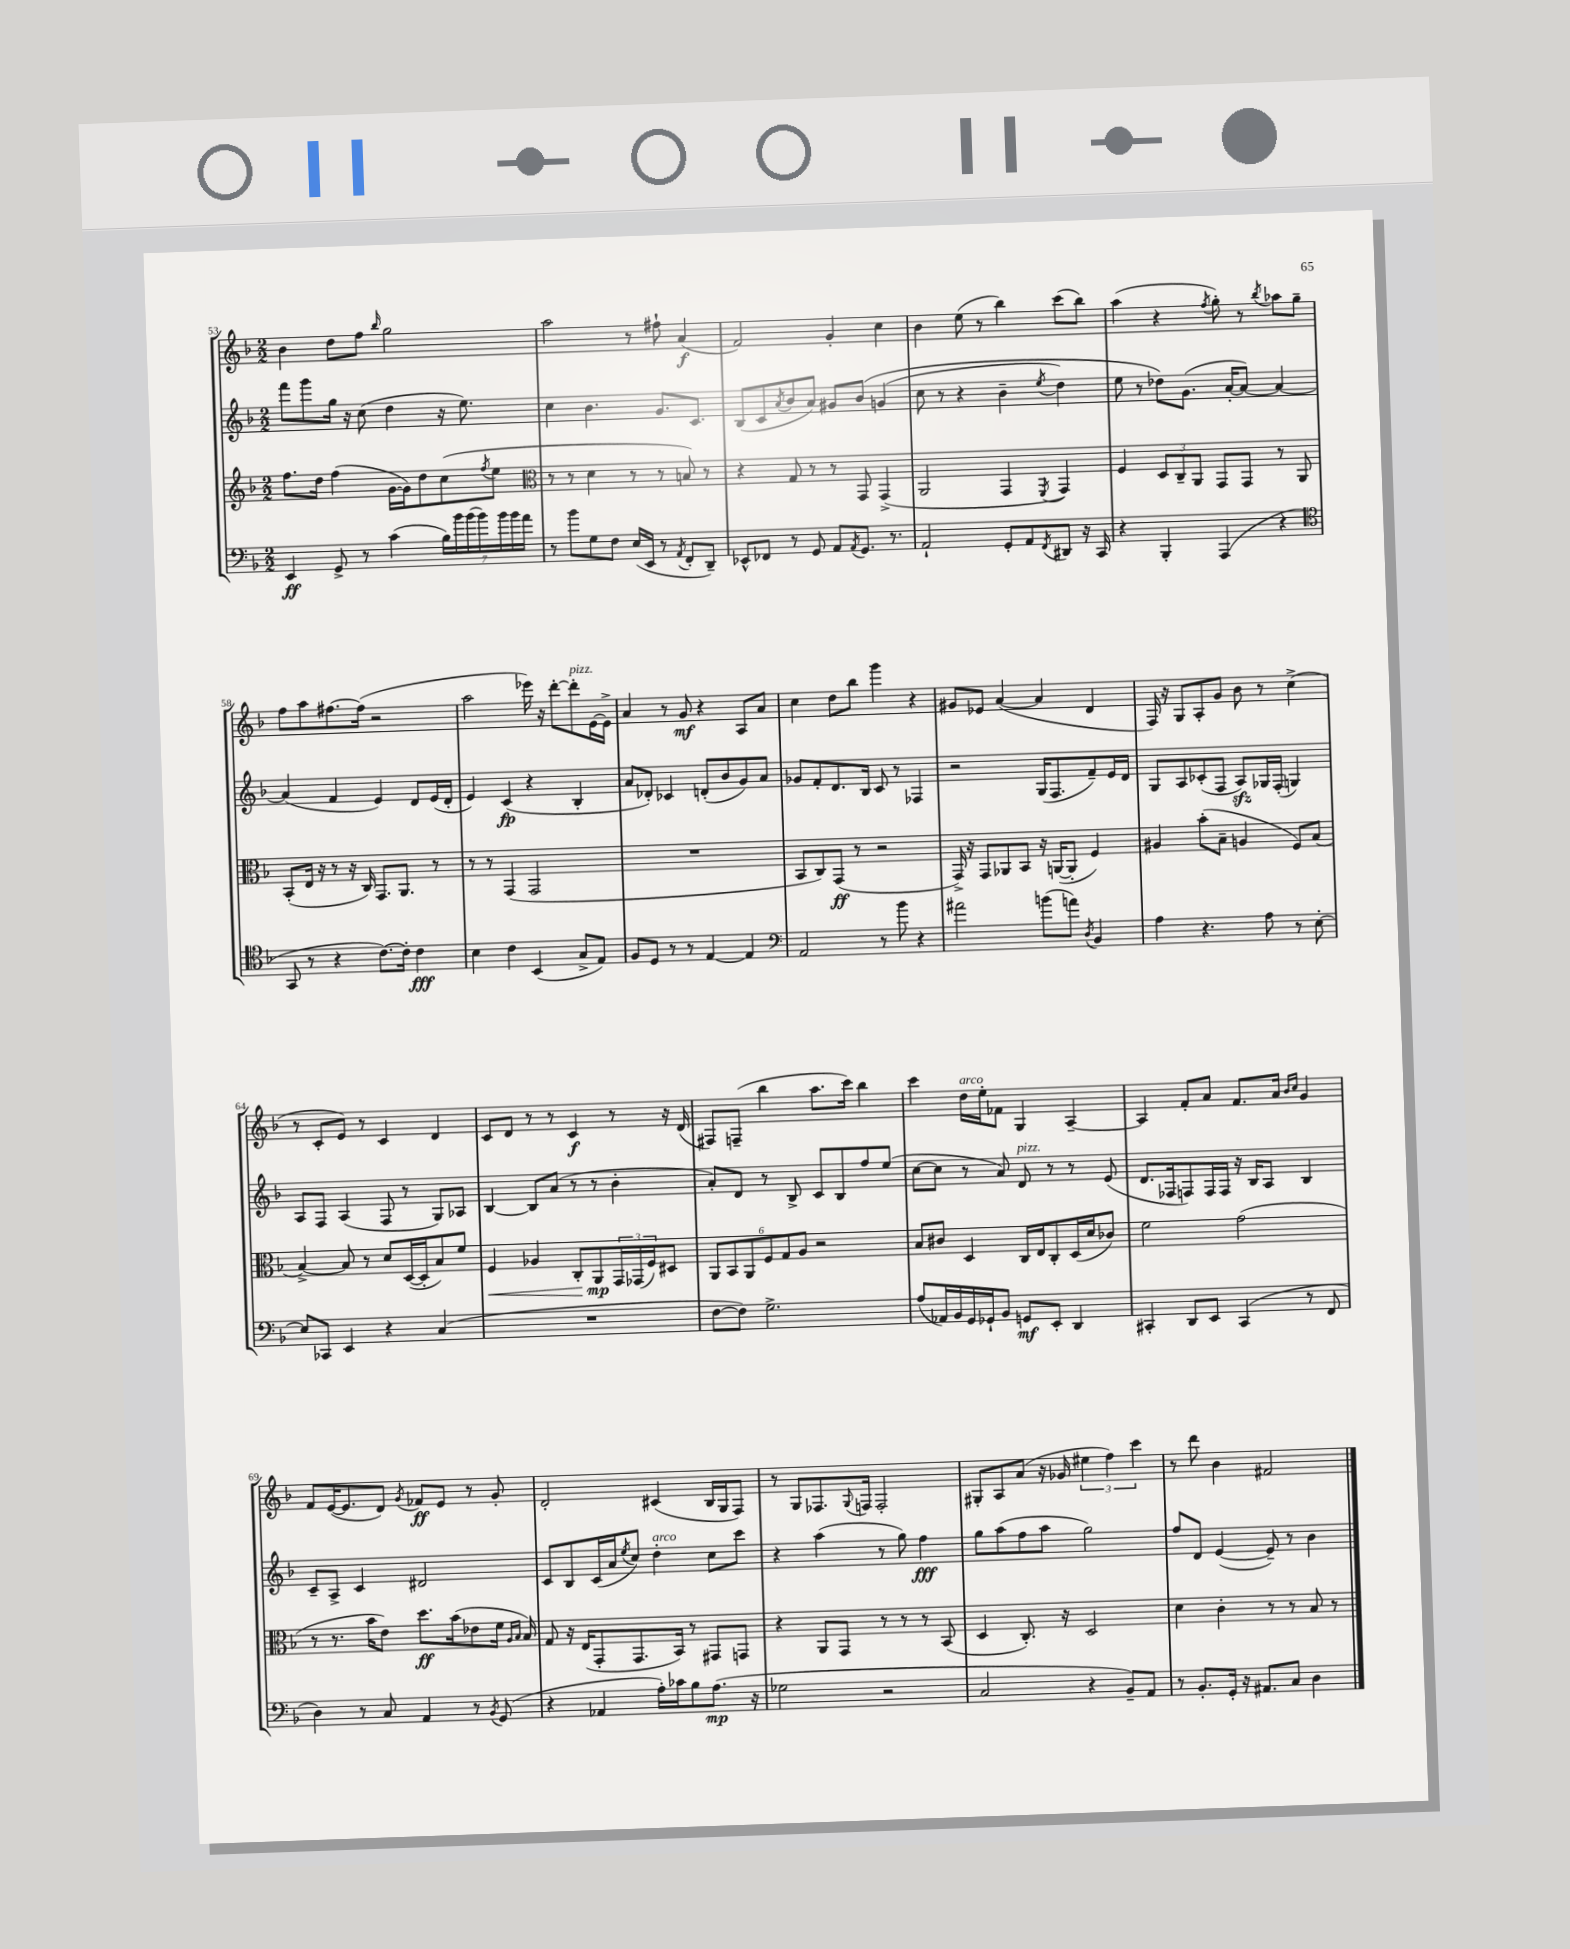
<<
\new StaffGroup <<
\new Staff = "s0" {
    \clef treble \key f \major \numericTimeSignature \time 2/2
    bes'4 d''8 f''8 \grace { bes''16 } g''2 |
    a''2 r8 fis''8-! a'4\f( |
    f'2) g'4-. c''4 |
    bes'4 e''8( r8 bes''4) c'''8( bes''8) |
    a''4( r4 \acciaccatura { f''8 } g''8-.) r8 \acciaccatura { bes''8 } aes''8 g''8-- |
    f''8 a''8 fis''8.~ fis''16( r2 |
    a''2 ees'''16) r16 d'''8~-. d'''8-.^\markup { \italic "pizz." } e'16~ e'16-> |
    a'4 r8 g'8\mf r4 a8 a'8 |
    c''4 d''8 bes''8 g'''4 r4 |
    gis'8 ees'8 a'4~( a'4 d'4 |
    f16) r16 g8 a8-. g'8 bes'8 r8 c''4->( |
    r8 c'8-. e'8) r8 c'4 d'4 |
    c'8 d'8 r8 r8 c'4\f r8 r16 d'16( |
    fis8) f8--( bes''4 a''8. c'''16) bes''4 |
    c'''4 d''16^\markup { \italic "arco" } e''16-. fes'8 g4 a4~-- |
    a4 f'8-. a'8 f'8. a'16 \grace { bes'16 c''16 } g'4 |
    f'8 e'16~( e'8. d'8) \acciaccatura { g'8 } fes'8\ff e'8 r8 g'8-. |
    d'2-. cis'4( bes16 g16 f8) |
    r8 g8 fes8. \appoggiatura { g8 } f16 f2-. |
    gis8-. a8 a'8( r16 ges'16 \tuplet 3/2 { eis''4 f''4) c'''4 } |
    r8 d'''8 bes'4 fis'2 \bar "|." |
}
\new Staff = "s1" {
    \clef treble \key f \major \numericTimeSignature \time 2/2
    f'''8 g'''8 g''16 r16 c''8( d''4 r16 e''8.) |
    c''4 bes'4. g'8. c'8. |
    bes8( c'8 \acciaccatura { a'8 } bes'8 a'8) gis'8 bes'8\( g'4( |
    c''8 r8 r4 bes'4-- \acciaccatura { e''8 } d''4) |
    e''8 r8 des''8\) g'8.( a'16~-. a'8~) a'4~ |
    a'4( f'4 e'4) d'8 e'16( d'16-. |
    e'4) c'4\fp( r4 bes4-. |
    a'8 des'8-.) ces'4 d'8-.( bes'8 g'8) a'8 |
    ges'8 f'8-. d'8. bes16 c'8 r8 fes4 |
    r2 g16( f8. f'8--) e'16 d'16 |
    g8 a8 ces'8-.( f8 a8\sfz) ges16 f16-.( g4) |
    a8 f8 a4( f8 r8 g8) aes8 |
    bes4~ bes8 a'8( r8 r8 bes'4-. |
    a'8-.) d'8 r8 bes8-> c'8 bes8 f''8 e''8( |
    c''8~ c''8 r8 a'8) d'8^\markup { \italic "pizz." } r8 r8 e'8( |
    d'8. fes16 f8) f16 f16 r16 bes16 a8 bes4 |
    c'8-- a8-> c'4 dis'2 |
    c'8 bes8 c'16( a'16 \acciaccatura { e''8 } c''8) d''4-.^\markup { \italic "arco" } c''8 c'''8 |
    r4 a''4( r8 g''8) f''4\fff |
    g''8 a''8( f''8 a''8 g''2) |
    f''8 d'8 e'4~( e'8--) r8 bes'4 \bar "|." |
}
\new Staff = "s2" {
    \clef treble \key f \major \numericTimeSignature \time 2/2
    f''8. d''16 f''4( g'16~ g'16) d''8 c''8( \acciaccatura { f''8 } e''8 |
    \clef alto r8 r8 d'4 r8 r8 b8) r8 |
    r4 g8 r8 r8 g,8 g,4->( |
    a,2 g,4 \acciaccatura { f,8 } g,4) |
    f4 \tuplet 3/2 { d8 c8-- a,8 } g,8 g,8 r8 a,8 |
    bes,8-.( e16 r16 r8 r16 c16) g,8. a,8. r8 |
    r8 r8 g,4( g,2 |
    R1 |
    bes,8 c8) g,8\ff( r8 r2 |
    g,16->) r16 g,8 aes,8 bes,8 r16 a,16~( a,8-. f4) |
    ais4 bes'8-.( bes8-- a4 f8) bes8( |
    bes4~->) bes8 r8 d'8 d16~( d16-. bes8) f'8 |
    f4\< aes4 c8-. a,8\mp\! \tuplet 3/2 { g,16 ges,16( f16) } dis8 |
    \tuplet 6/4 { a,8 bes,8 a,8 f8 g8 a8 } r2 |
    bes8 cis'8 d4 c16 e16 c8-. d16( d'16 ces'8) |
    f'2 g'2( |
    r8 r8. bes'16 e'8) d''8.\ff bes'16( ees'8 f'16 \grace { a16 bes16 } bes16) |
    g8 r16 e16( g,8-. g,8. bes,16) r8 gis,8 g,8 |
    r4 a,8 g,8 r8 r8 r8 bes,8( |
    d4 c8.-.) r16 d2 |
    d'4 c'4-. r8 r8 bes8 r8 \bar "|." |
}
\new Staff = "s3" {
    \clef bass \key f \major \numericTimeSignature \time 2/2
    e,4\ff g,8-> r8 c'4( \tuplet 7/4 { bes16) bes'16 bes'16( bes'16) bes'16 bes'16 a'16 } |
    r8 bes'8 g8 f8 e16( e,16 r8 \acciaccatura { a,8 } f,8-. d,8--) |
    ees,8-^ fes,8 r8 g,8 a,8 \acciaccatura { a,8 } g,8. r8. |
    a,2-! g,8-. a,8 \acciaccatura { f,8 } dis,8 r16 c,16 |
    r4 bes,,4-. a,,4( r4 |
    \clef tenor g,8 r8 r4 c'8.~) c'16-. c'4\fff |
    bes4 c'4 bes,4( g8-> e8) |
    f8 d8 r8 r8 e4~ e4 |
    \clef bass a,2 r8 bes'8 r4 |
    ais'2 b'8( a'8) \acciaccatura { d8 } bes,4 |
    a4 r4. a8 r8 e8~-. |
    e8 ces,8 e,4 r4 c4( |
    R1 |
    f8~ f8) g2.-> |
    a8( aes,16) bes,16 g,16 ges,16-! bes,8 g,8\mf e,8-. d,4 |
    cis,4-. d,8 e,8 cis,4( r8 f,8 |
    d4) r8 c8 a,4 r8 \acciaccatura { bes,8 } g,8( |
    r4 aes,4 a16-.) ces'16 bes8 a8.\mp( r16 |
    ges2 r2 |
    c2 r4 bes,8--) a,8 |
    r8 bes,8.-. g,16-. r16 ais,8. c8 d4 \bar "|." |
}
>>
>>
\layout { \context { \Score currentBarNumber = #53 } }
